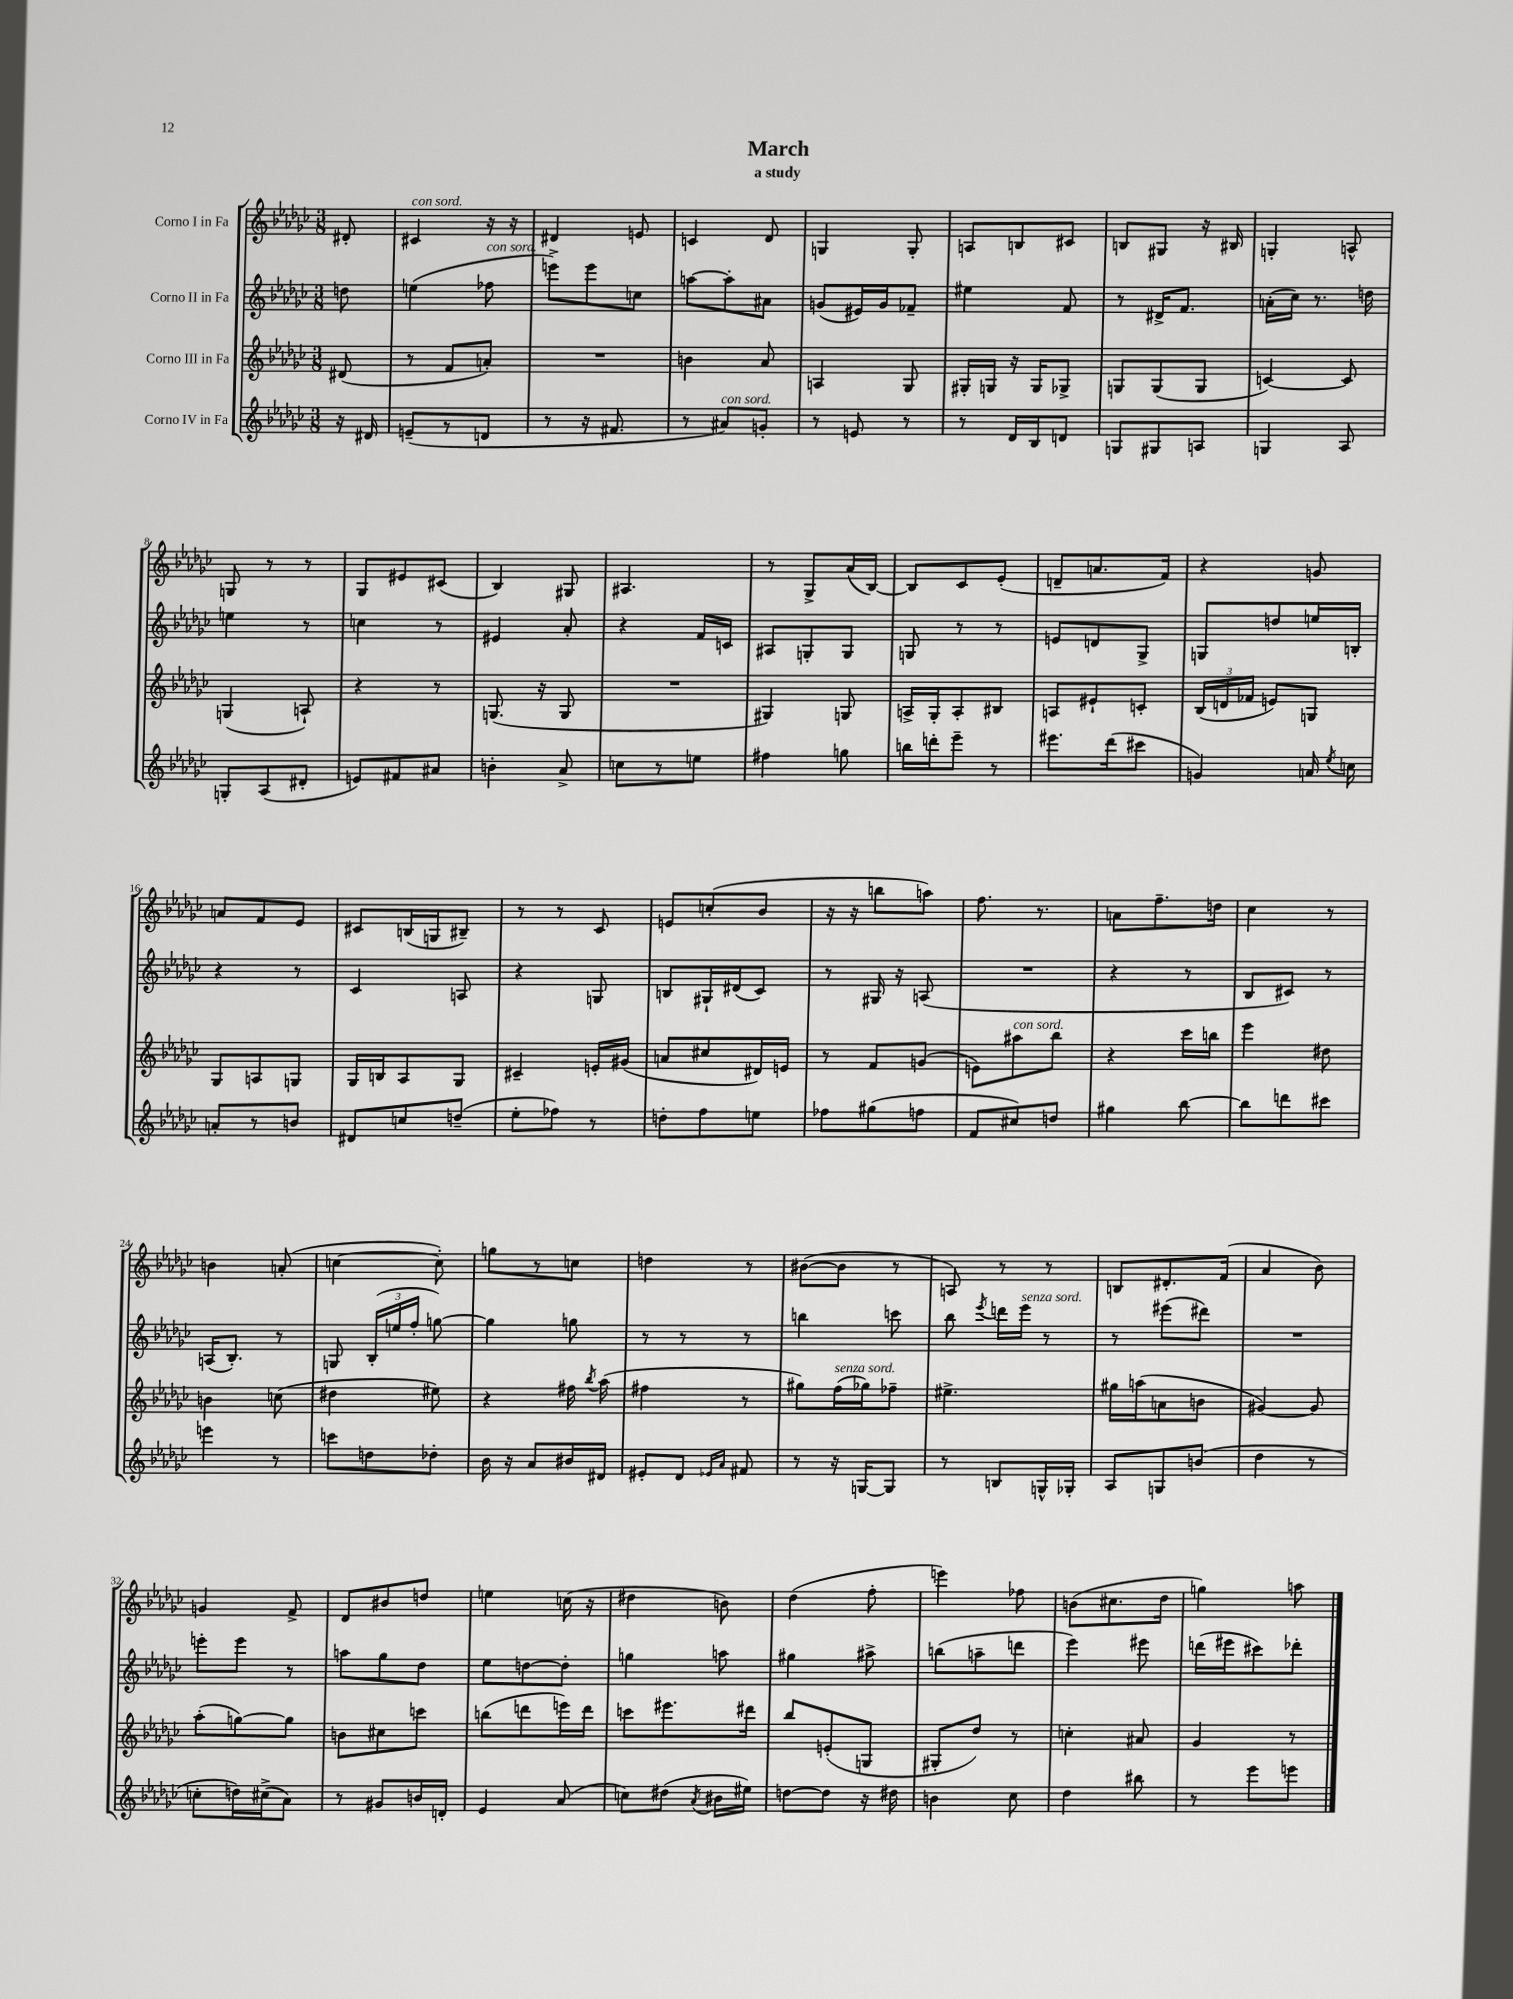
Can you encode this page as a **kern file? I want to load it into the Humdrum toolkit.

**kern	**kern	**kern	**kern
*staff4	*staff3	*staff2	*staff1
*clefG2	*clefG2	*clefG2	*clefG2
*k[b-e-a-d-g-c-]	*k[b-e-a-d-g-c-]	*k[b-e-a-d-g-c-]	*k[b-e-a-d-g-c-]
*M3/8	*M3/8	*M3/8	*M3/8
16r	(8d#/	8dd\	8d#'/
16d#/	.	.	.
=	=	=	=
(8e~/L	8r	(4ee\	4c#/
8r	8f/L	.	.
8d/J	8a'/J)	8ff-\	16r
.	.	.	16r
=	=	=	=
8r	4.r	8eee^\L)	4d#/
16r	.	8eee\	.
8.f#/	.	.	.
.	.	8cc\J	8e/
=	=	=	=
8r	4b\	[8aa\L	4c/
8a#/L)	.	8aa'\]	.
8g'/J	8a-/	8a#\J	8d-/
=	=	=	=
8r	4A/	(8g/L	4G/
8e/	.	16e#/L)	.
.	.	16g/J	.
8r	8G-/	8f-~/J	8G'/
=	=	=	=
8r	16G#'/LL	4ee#\	8A/L
.	16G/JJ	.	.
16d-/LL	16r	.	8B/
16B-/J	16G/LK	.	.
8d/J	8G-^/J	8f/	8c#/J
=	=	=	=
8G/L	8G/L	8r	8B/L
8G#/	(8G/	16d#^/LK	8G#/J
.	.	8.f/J	.
8A/J	8G/J	.	16r
.	.	.	16B#/
=	=	=	=
4G/	[4c/)	(16a'\LL	4G'/
.	.	16cc-\JJ)	.
.	.	8.r	.
8A-/	8c/]	.	8A^^/
.	.	16dd\	.
=	=	=	=
8G'/L	(4G/	4ee\	8G/
(8A-/	.	.	8r
8d#'/J	8A`/)	8r	8r
=	=	=	=
8e/L)	4r	4cc\	8G-/L
8f#/	.	.	8e#/
8a#/J	8r	8r	(8c#/J
=	=	=	=
4b'\	(8.G/	4e#/	4B-/)
.	16r	.	.
8a-^/	8G/	8a-'/	8G#/
=	=	=	=
8cc\L	4.r	4r	4.A#/
8r	.	.	.
8ee\J	.	16f/LL	.
.	.	16c/JJ	.
=	=	=	=
4ff#\	4G#/)	8A#/L	8r
.	.	8G'/	8G-^/L
8gg\	8G/	8G/J	(16a-/L
.	.	.	[16B-/JJ)
=	=	=	=
16bb\LL	16A^/LL	8G/	8B-/]L
16ddd'\J	16G-'/J	.	.
8eee-~\J	8A'/	8r	8c-/
8r	8B#/J	8r	(8e-'/J
=	=	=	=
8.eee#\L	8A/L	8e/L	8d~/L
.	8e#`/	8d/	8.a/
(16ddd-\k	.	.	.
8ccc#\J	8c'/J	8G-^/J	.
.	.	.	16f/Jk)
=	=	=	=
4g/)	(24B-/LL	8G/L	4r
.	24d/	.	.
.	24f-/JJ	.	.
.	8e/L)	8dd/	.
16a/	8G/J	16ee/L	8g/
8qee-/	.	.	.
16cc\	.	16B'/JJ	.
=	=	=	=
8a'/L	8G-/L	4r	8a/L
8r	8A/	.	8f/
8b/J	8G/J	8r	8e-/J
=	=	=	=
8d#/L	16G-/LL	4c-/	8c#/L
.	16B/J	.	.
8cc/	8A-/	.	(16B/L
.	.	.	16G/J
(8dd~/J	8G-/J	8A/	8B#~/J)
=	=	=	=
8ee-'\L	4c#~/	4r	8r
8ff-\J)	.	.	8r
8r	16e'/LL	8G/	8c-/
.	(16g#/JJ	.	.
=	=	=	=
8dd'\L	8a/L	8B/L	8e/L
8ff\	8cc#/	16G#`/L	(8cc'/
.	.	(16d#/J	.
8ee\J	16d#/L)	8c-/J)	8b-/J
.	16e/JJ	.	.
=	=	=	=
8ff-\L	8r	8r	16r
.	.	.	16r
(8gg#\	8f/L	16G#/	8bb\L
.	.	16r	.
8ff\J	(8g/J	(8A/	8aa\J)
=	=	=	=
8f/L	8e\L)	4.r	8.ff\
8cc#/)	8aa#\	.	.
.	.	.	8.r
8dd/J	8bb-\J	.	.
=	=	=	=
4gg#\	4r	4r	8a\L
.	.	.	8.ff~\
[8bb-\	16ccc-\LL	8r	.
.	16bb\JJ	.	16dd\Jk
=	=	=	=
8bb-\]L	4eee-\	8B-/L	4cc-\
8ddd\	.	8c#/J)	.
8ccc#\J	8dd#\	8r	8r
=	=	=	=
4eee\	4b\	(16A/LK	4b\
.	.	8.B-'/J)	.
8r	(8cc\	8r	(8a'/
=	=	=	=
8ccc\L	4dd#\	8G/	[4cc\
8dd\	.	(24B-'/LL	.
.	.	24ee/	.
.	.	24ff'/JJ	.
8dd-'\J	8ee#\)	[8gg\)	8cc'\])
=	=	=	=
16b-\	4r	4gg\]	8gg\L
16r	.	.	.
8a-/L	.	.	8r
16b#/L	16ff#\	8gg\	8cc\J
.	8qbb-/	.	.
16d#/JJ	(16aa-\	.	.
=	=	=	=
8e#'/L	4ff#\	8r	4dd\
8d-/J	.	8r	.
16qqe-/LL	.	.	.
16qqa-/JJ	.	.	.
8f#/	8r	8r	8r
=	=	=	=
8r	8gg#\L)	4bb\	([8b#\L
16r	(16ff\L	.	8b#\]J
[16G/LK	16gg-\J)	.	.
8G/]J	8ff-~\J	8ccc\	8r
=	=	=	=
8r	4.ee#^\	8bb-\	8A/)
.	.	8qeee-/	.
8B/L	.	16ddd\LL	8r
.	.	16eee-\JJ	.
16G^^/L	.	8r	8r
16G-'/JJ	.	.	.
=	=	=	=
8A-/L	16gg#\LL	8r	8B/L
.	(16aa\J	.	.
8G/	8a\	(8eee#\L	8.d#'/
(8b/J	8b\J	8ddd#\J)	.
.	.	.	(16f/Jk
=	=	=	=
4dd-\	[4g#/)	4.r	4a-/
8r	8g#/]	.	8b-\)
=	=	=	=
8cc'\L	(8aa-'\L	8eee'\L	4g/
16dd\L)	[8gg\)	8eee\J	.
(16cc#^\J	.	.	.
8a-\J)	8gg\]J	8r	8f^/
=	=	=	=
8r	8b\L	8aa\L	8d-/L
8g#/L	8cc#\	8gg-\	8b#/
16b/L	8ccc\J	8dd-\J	8dd/J
16d'/JJ	.	.	.
=	=	=	=
4e-/	(8bb\L	8ee-\L	4ee\
.	8ddd\	[8dd\	.
(8a-/	16eee\L)	8dd'\]J	(16cc\
.	16ddd\JJ	.	16r
=	=	=	=
8cc\L)	8ccc\L	4gg\	4dd#\
(8dd#\J	8.eee#\	.	.
8qa-/	.	.	.
16b#\LL	.	8aa\	8b\)
16ee#\JJ)	16ddd#\Jk	.	.
=	=	=	=
[8dd\L	8bb-/L	4gg#\	(4dd-\
8dd\]J	(8e'/	.	.
16r	8G/J	8aa#^\	8ff'\
16dd#\	.	.	.
=	=	=	=
4b\	8G#'/L	(8bb\L	4eee\)
.	8dd-/J)	8aa~\	.
8cc-\	8r	8ddd\J	8ff-\
=	=	=	=
4dd-\	4cc'\	4eee-\)	(8b\L
.	.	.	8.cc#\
8bb#\	8a#/	8eee#\	.
.	.	.	16dd-\Jk
=	=	=	=
8r	4g-/	(16ddd\LL	4gg\)
.	.	16eee#\J	.
8eee-\L	.	8ccc#\)	.
8eee\J	8r	8ddd-'\J	8aa\
==	==	==	==
*-	*-	*-	*-
